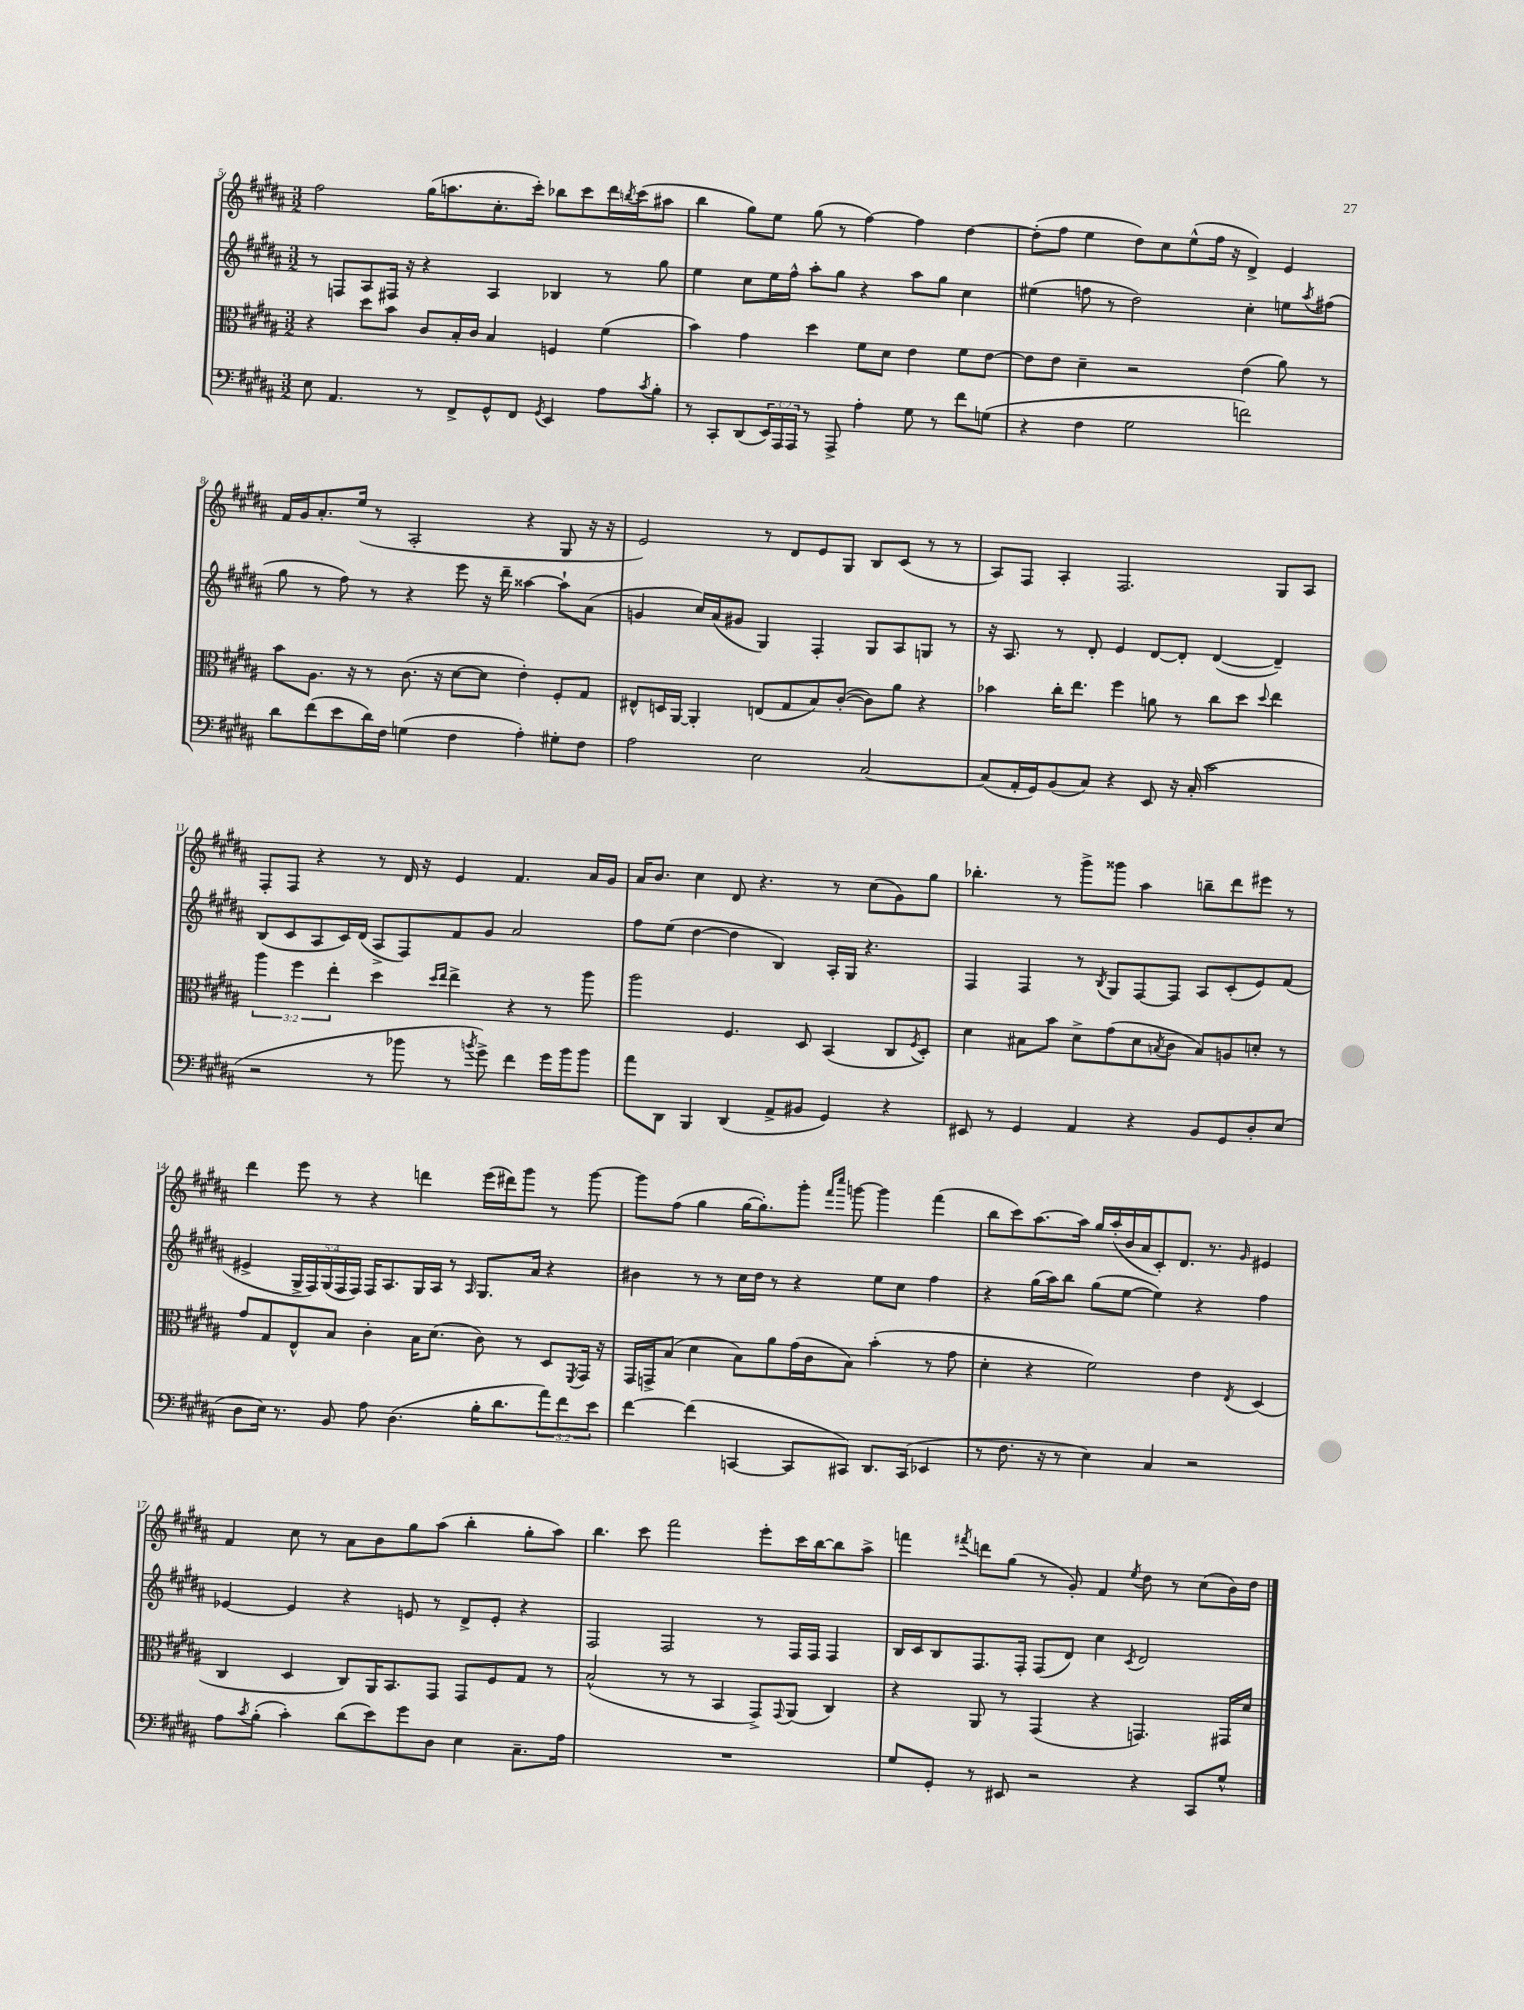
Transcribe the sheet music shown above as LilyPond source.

<<
\new StaffGroup <<
\new Staff = "s0" {
    \clef treble \key b \major \numericTimeSignature \time 3/2
    fis''2 gis''16( a''8. cis''8.-. cis'''16-.) bes''8 cis'''8 dis'''16 \acciaccatura { b''8 } cis'''16( ais''8 |
    b''4 gis''8) e''8 gis''8( r8 fis''4~) fis''4 dis''4~ |
    dis''8-.( fis''8 e''4 dis''8) cis''8 e''8-^( fis''16 r16 dis'4->) e'4 |
    fis'16 gis'16 ais'8.-. e''16( r8 ais2-. r4 gis8 r16 r16 |
    e'2) r8 dis'8 e'8 gis8 b8 cis'8( r8 r8 |
    ais8) fis8 ais4-. fis2. gis8 ais8 |
    fis8-. fis8 r4 r8 dis'16 r16 e'4 fis'4. ais'16 gis'16 |
    ais'16 b'8. cis''4 dis'8 r4. r8 cis''8( gis'8) gis''8 |
    bes''4.-. r8 gis'''8-> gisis'''8 ais''4 b''8-- dis'''8 eis'''8 r8 |
    dis'''4 e'''8 r8 r4 d'''4 e'''16( dis'''16) gis'''8 r8 gis'''8~ |
    gis'''8 fis''8( gis''4 gis''16~ gis''8.-.) gis'''8-. \grace { fis'''16 cis''''16 } g'''8~ g'''4 fis'''4( |
    b''8 cis'''8) ais''8.~ ais''16 gis''16 ais''16-.( b'16 ais'16 cis'8-.) dis'8. r8. \grace { gis'16 } eis'4 |
    fis'4 cis''8 r8 ais'8 b'8 gis''8 ais''8( b''4-. gis''8-. ais''8) |
    b''4. cis'''8 fis'''2 e'''8-. cis'''16 b''16~ b''8 ais''8-> |
    f'''4 \acciaccatura { fis'''8 } d'''8 gis''8( r8 gis'8-.) fis'4 \acciaccatura { e''8 } dis''8 r8 cis''8( b'16) dis''16 \bar "|." |
}
\new Staff = "s1" {
    \clef treble \key b \major \numericTimeSignature \time 3/2 \override Staff.TupletNumber.text = #tuplet-number::calc-fraction-text
    r8 f8 ais8 fis16 r16 r4 ais4 bes4 r8 gis''8 |
    e''4 cis''8 e''16 fis''16-^ ais''8-. gis''8 r4 ais''8 gis''8 cis''4 |
    eis''4( f''8 r8 dis''2) cis''4-. e''8 \acciaccatura { ais''8 } fis''8( |
    gis''8 r8 fis''8) r8 r4 e'''8 r16 dis'''16-- aisis''4~ aisis''8-! ais'8( |
    g'4 cis''16) ais'16( gis'8 gis4) fis4-. gis8 ais8 g8 r8 |
    r16 ais8. r8 dis'8-. e'4 dis'8~ dis'8-. dis'4~( dis'4--) |
    b8( cis'8 ais8 cis'16) dis'16( ais8-> fis8) fis'8 gis'8 ais'2 |
    fis''8 e''8( dis''4~ dis''4 b4) ais16-. gis16 r4. |
    fis4 fis4 r8 \acciaccatura { b8 } gis8 fis8~ fis8 ais8 cis'8-.( e'8) fis'8( |
    eis'4-> \tuplet 5/4 { gis16-> fis16) gis16( fis16 fis16) } fis16 ais8. gis16 ais16 r8 \grace { ais16 } gis8. ais'16 r4 |
    bis'4 r8 r8 cis''16 dis''16 r8 r4 e''8 cis''8 fis''4 |
    r4 gis''16( ais''16) b''8 gis''8( e''8~ e''4) r4 fis''4 |
    ees'4~ ees'4 r4 e'8 r8 dis'8-> e'8-. r4 |
    fis2 fis2 r8 fis16 fis16 fis4 |
    b16 cis'16 b8 fis8. fis16-. fis8( dis'8) cis''4 \acciaccatura { cis'8 } dis'2 \bar "|." |
}
\new Staff = "s2" {
    \clef alto \key b \major \numericTimeSignature \time 3/2 \override Staff.TupletNumber.text = #tuplet-number::calc-fraction-text
    r4 dis''8 b'8 cis'8 b16-. cis'16 b4 f4 fis'4( |
    b'4) gis'4 dis''4 fis'8 dis'8 e'4 fis'8 e'8~ |
    e'8 e'8 dis'4-- r2 e'4( ais'8) r8 |
    b'8 ais8. r16 r8 cis'8.( r16 dis'8~ dis'8 e'4-.) fis8-. gis8 |
    eis8-^ d16 ais,16~ ais,4-. e8( gis8 b8) cis'8~-.( cis'8) ais'8 r4 |
    bes'4 cis''16-. e''8. fis''4 a'8 r8 cis''8 dis''8 \appoggiatura { dis''8 } e''4 |
    \tuplet 3/2 { ais''4 fis''4 e''4-. } dis''4 \grace { dis''16 e''16 } e''4-> r4 r8 ais''8 |
    ais''2 fis4. dis8 b,4( cis8 \acciaccatura { fis8 } dis8-.) |
    dis'4 bis8 b'8 dis'8-> gis'8( dis'8 \acciaccatura { b8 } cis'8 b8) a8 d'8-. r8 |
    gis'8 gis8 e8-^ b8 cis'4-. b16 dis'8.( cis'8) r8 dis8 \acciaccatura { fis,8 } gis,16 r16 |
    gis,16 g,16-> b8( dis'4 b8) ais'8 gis'16( cis'16 b8) b'4-.( r8 gis'8 |
    dis'4-. r4 fis'2) e'4 \acciaccatura { e8 } dis4( |
    cis4 dis4 cis8) ais,16 b,8. gis,8 gis,8 fis8 gis8 r8 |
    b2-^( r8 r8 b,4 gis,8->) \appoggiatura { gis,8 } ais,8( cis4) |
    r4 ais,8 r8 gis,4( r4 g,4.) gis,16 dis'16 \bar "|." |
}
\new Staff = "s3" {
    \clef bass \key b \major \numericTimeSignature \time 3/2 \override Staff.TupletNumber.text = #tuplet-number::calc-fraction-text
    e8 ais,4. r8 fis,8-> gis,8-^ fis,8 \acciaccatura { gis,8 } e,4 ais8 \acciaccatura { cis'8 } b8-. |
    r8 cis,8-. dis,8( \tuplet 3/2 { e,16) ais,,16 ais,,16 } r8 ais,,8-> ais4-. gis8 r8 fis'8 g8( |
    r4 fis4 gis2 f'2) |
    dis'8 fis'8( e'8 dis'16) fis16 g4( fis4 ais4-.) gis8-. fis8 |
    ais2 e2 cis2~ |
    cis8( ais,16-. gis,16) b,8( cis8) r4 e,8 r16 cis16-.( cis'2 |
    r2 r8 bes'8 r8 \acciaccatura { b'8 } gis'8->) fis'4 gis'16 b'16 b'8 |
    ais'8 dis,8 b,,4 dis,4( ais,8-> bis,8 gis,4) r4 |
    eis,8 r8 gis,4 ais,4 r4 b,8 gis,8 dis8-. e8( |
    dis8 e16) r8. b,8 ais8 dis4.( b16-. dis'8. \tuplet 3/2 { ais'8) fis'8 e'8 } |
    fis'4~ fis'4( c,4~ c,8 cis,8) dis,8. cis,16( ees,4 |
    r8 fis8. r16 r8 e4) cis4 r2 |
    ais8 \acciaccatura { cis'8 } b8-.( cis'4-.) dis'8( e'8) gis'8 dis8 e4 cis8.-- ais16 |
    R1. |
    gis8 gis,8-. r8 eis,8 r2 r4 cis,8 gis8-^ \bar "|." |
}
>>
>>
\layout { \context { \Score currentBarNumber = #5 } }
